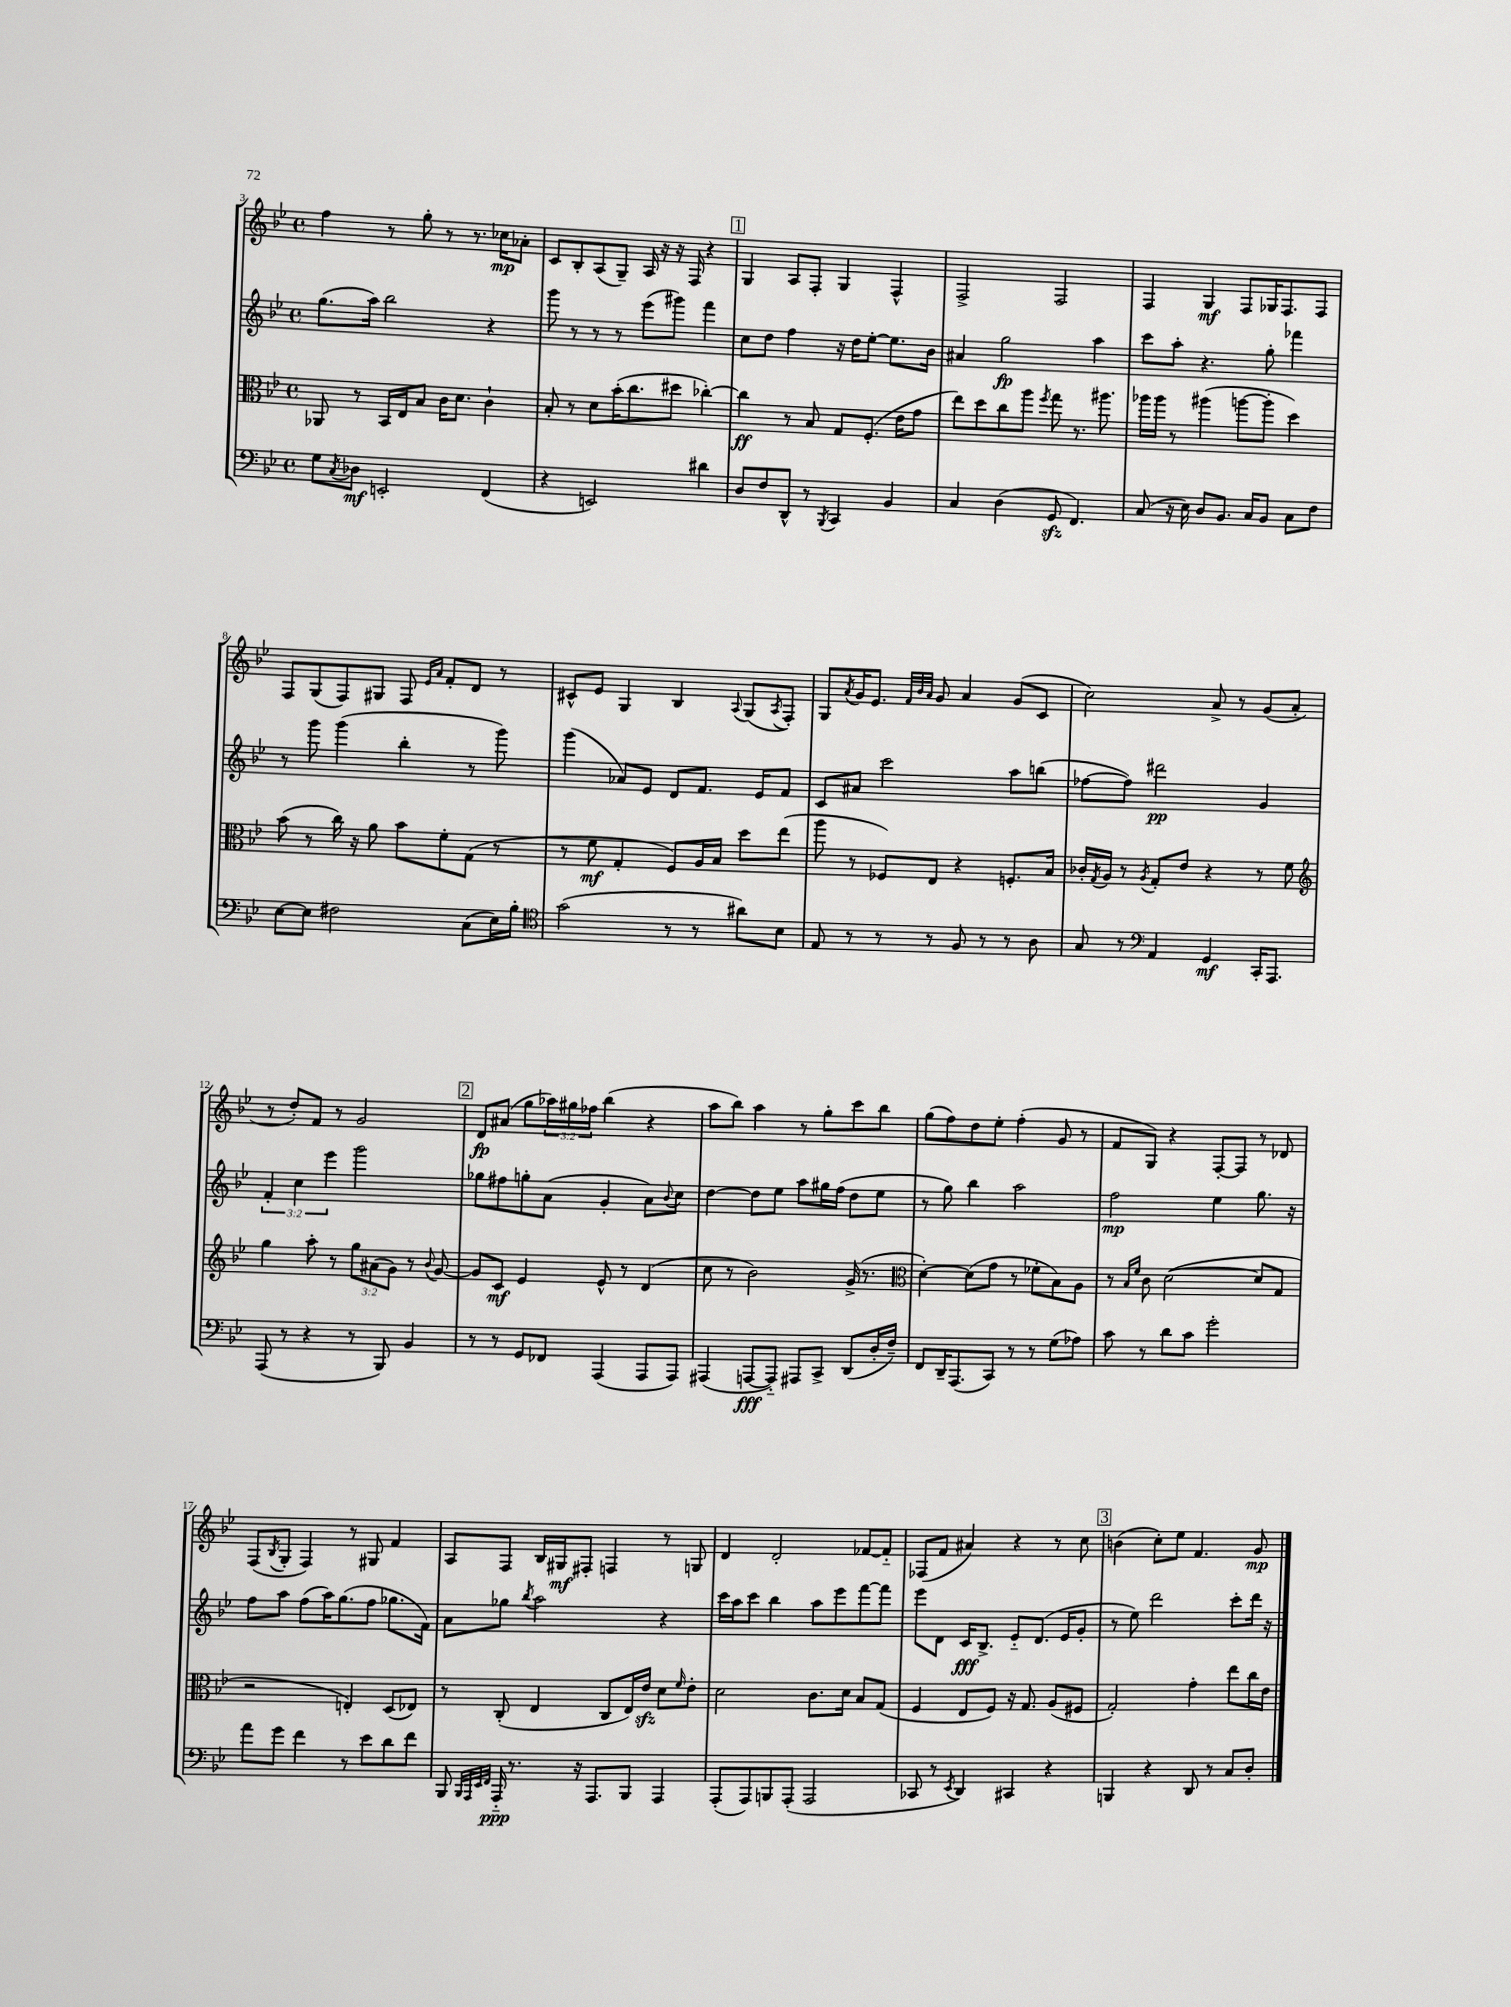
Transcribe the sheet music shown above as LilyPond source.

<<
\new StaffGroup <<
\new Staff = "s0" {
    \clef treble \key bes \major \defaultTimeSignature \time 4/4 \override Staff.TupletNumber.text = #tuplet-number::calc-fraction-text
    f''4 r8 g''8-. r8 r8. ces''16\mp aes'8-. |
    c'8 bes8-. a8( g8--) a16 r16 r16 f16 r4 |
    \mark \markup { \box "1" } g4 a8 f8-. g4 f4-^ |
    f2-> f2 |
    f4 g4\mf f8 ges16 f8. f8 |
    f8 g8( f8) gis8 f8 \grace { ees'16 a'16 } f'8-. d'8 r8 |
    cis'8-^ ees'8 g4 bes4 \appoggiatura { a8 } g8( \acciaccatura { a8 } f8-.) |
    g8 \acciaccatura { a'8 } g'16 ees'8. \grace { f'32 bes'32 a'32 } g'8 a'4 g'8( c'8 |
    c''2) a'8-> r8 g'8( a'8-. |
    r8 d''8-.) f'8 r8 g'2 |
    \mark \markup { \box "2" } d'8\fp ais'8( g''8 \tuplet 3/2 { aes''16) gis''16 fes''16 } bes''4( r4 |
    a''8 bes''8) a''4 r8 g''8-. c'''8 bes''8 |
    g''8( f''8) d''8 ees''8-. f''4-.( g'8 r8 |
    f'8 g8) r4 f8~-. f8 r8 des'8 |
    f8( \acciaccatura { bes8 } g8-. f4) r8 gis8 f'4 |
    a8 f8 bes16 gis16\mf fis8-. f4 r8 g8 |
    d'4 d'2-. fes'8~ fes'8-_ |
    fes8( f'8 ais'4) r4 r8 c''8 |
    \mark \markup { \box "3" } b'4( c''8-.) ees''8 f'4. g'8\mp \bar "|." |
}
\new Staff = "s1" {
    \clef treble \key bes \major \defaultTimeSignature \time 4/4 \override Staff.TupletNumber.text = #tuplet-number::calc-fraction-text
    g''8.( a''16) bes''2 r4 |
    g'''8 r8 r8 r8 ees'''8( gis'''8) f'''4 |
    \mark \markup { \box "1" } c''8 d''8 f''4 r16 d''16 ees''8~-. ees''8. bes'16 |
    ais'4 g''2\fp a''4 |
    c'''8 a''8-. r4. g''8-. fes'''4 |
    r8 g'''8 g'''4( bes''4-. r8 g'''8) |
    g'''4( aes'8) ees'8 d'8 f'8. ees'16 f'8 |
    c'8 ais'8 c'''2 a''8 b''8( |
    fes''8~ fes''8) dis'''2\pp g'4 |
    \tuplet 3/2 { f'4-. c''4 ees'''4 } g'''2 |
    \mark \markup { \box "2" } ges''8 fis''8 g''8-. a'8( g'4-. a'8) \appoggiatura { bes'8 } c''8 |
    d''4~ d''8 ees''8 a''8 gis''16 f''16( d''8 ees''8 |
    r8 g''8) bes''4 a''2 |
    f''2\mp ees''4 g''8. r16 |
    f''8 a''8 f''8( a''16) g''8.( f''8 ges''8. f'16) |
    a'8 ges''8 \acciaccatura { bes''8 } a''2 r4 |
    c'''16 a''16 c'''8 bes''4 a''8 ees'''8 f'''8~ f'''8 |
    ees'''8 d'8 c'16\fff bes8.-> ees'8-_ d'8.( ees'16 g'8-. |
    \mark \markup { \box "3" } r8 ees''8) d'''2 c'''8-. d'''16 r16 \bar "|." |
}
\new Staff = "s2" {
    \clef alto \key bes \major \defaultTimeSignature \time 4/4 \override Staff.TupletNumber.text = #tuplet-number::calc-fraction-text
    aes,8 r8 bes,16 ees16 bes8 c'16 d'8. c'4-! |
    bes8-. r8 d'8 bes'16-.( c''8. dis''8 ces''4~-.) |
    \mark \markup { \box "1" } ces''4\ff r8 bes8 g8 f8.-.( ees'16 g'8 |
    ees''8) d''8 c''8 a''8 \acciaccatura { f''8 } g''8 r8. ais''8. |
    aes''16 aes''16 r8 ais''4( a''8~ a''8-. d''4) |
    bes'8( r8 c''16) r16 a'8 bes'8 f'8-. g8( r8 |
    r8 f'8\mf g4-. f8) a16 bes16 d''8 ees''8( |
    a''8 r8 fes8) ees8 r4 f8.-. bes16 |
    ces'16-. \acciaccatura { g8 } a16 r8 \acciaccatura { a8 } g8-. ees'8 r4 r8 f'8 |
    \clef treble g''4 a''8-. r8 \tuplet 3/2 { g''8 ais'8( g'8) } r8 \appoggiatura { bes'8 } g'8~ |
    \mark \markup { \box "2" } g'8 c'8\mf ees'4 ees'8-^ r8 d'4( |
    c''8 r8 bes'2) g'16->( r8. |
    \clef alto d'4~-.) d'8( g'8 r8 fes'8-. bes8) a8 |
    r8 \grace { bes16 f'16 } c'8 d'2~( d'8 g8 |
    r2 e4-.) d8( ees8) |
    r8 c8-.( ees4 c8 ees16) ees'16\sfz d'8 \grace { f'16 } ees'8-. |
    d'2 c'8. d'16 bes8 g8( |
    f4 ees8 f8) r16 g8. a8( fis8 |
    \mark \markup { \box "3" } g2-.) g'4-. ees''8 c''16 ees'16 \bar "|." |
}
\new Staff = "s3" {
    \clef bass \key bes \major \defaultTimeSignature \time 4/4
    g8 \acciaccatura { c8 } des8\mf e,2-. f,4( |
    r4 e,2) dis'4 |
    \mark \markup { \box "1" } d8 f8 d,8-^ r8 \acciaccatura { bes,,8 } c,4 bes,4 |
    c4 d4( g,8\sfz f,4.) |
    c8( r16 ees16) d8 bes,8. c16 bes,8 c8 f8 |
    ees8~ ees8 fis2 c8( ees16) bes16-. |
    \clef tenor g'2( r8 r8 ais'8) bes8 |
    ees8 r8 r8 r8 f8 r8 r8 a8 |
    g8 r8 \clef bass a,4 g,4\mf c,16-. a,,8. |
    a,,8( r8 r4 r8 bes,,8) bes,4 |
    \mark \markup { \box "2" } r8 r8 g,8 fes,8 a,,4( a,,8 a,,8) |
    ais,,4( a,,8~\fff a,,8-_) ais,,8 c,8-> d,8( d16-. f16--) |
    f,8 d,16-- a,,8.( c,8) r8 r8 g8( aes8) |
    c'8 r8 d'8 c'8 g'2-. |
    a'8 g'8 f'4 r8 ees'8 d'8 f'8 |
    bes,,8 \grace { bes,,32 a,,32 ees,32 f,32 } a,,16-_\ppp r8. r16 a,,8. bes,,8 a,,4 |
    a,,8-.( a,,8) b,,8 a,,8-.( a,,2 |
    ces,8 r8 \acciaccatura { ees,8 } d,4) cis,4 r4 |
    \mark \markup { \box "3" } b,,4 r4 d,8 r8 c8 d8-. \bar "|." |
}
>>
>>
\layout { \context { \Score currentBarNumber = #3 } }
